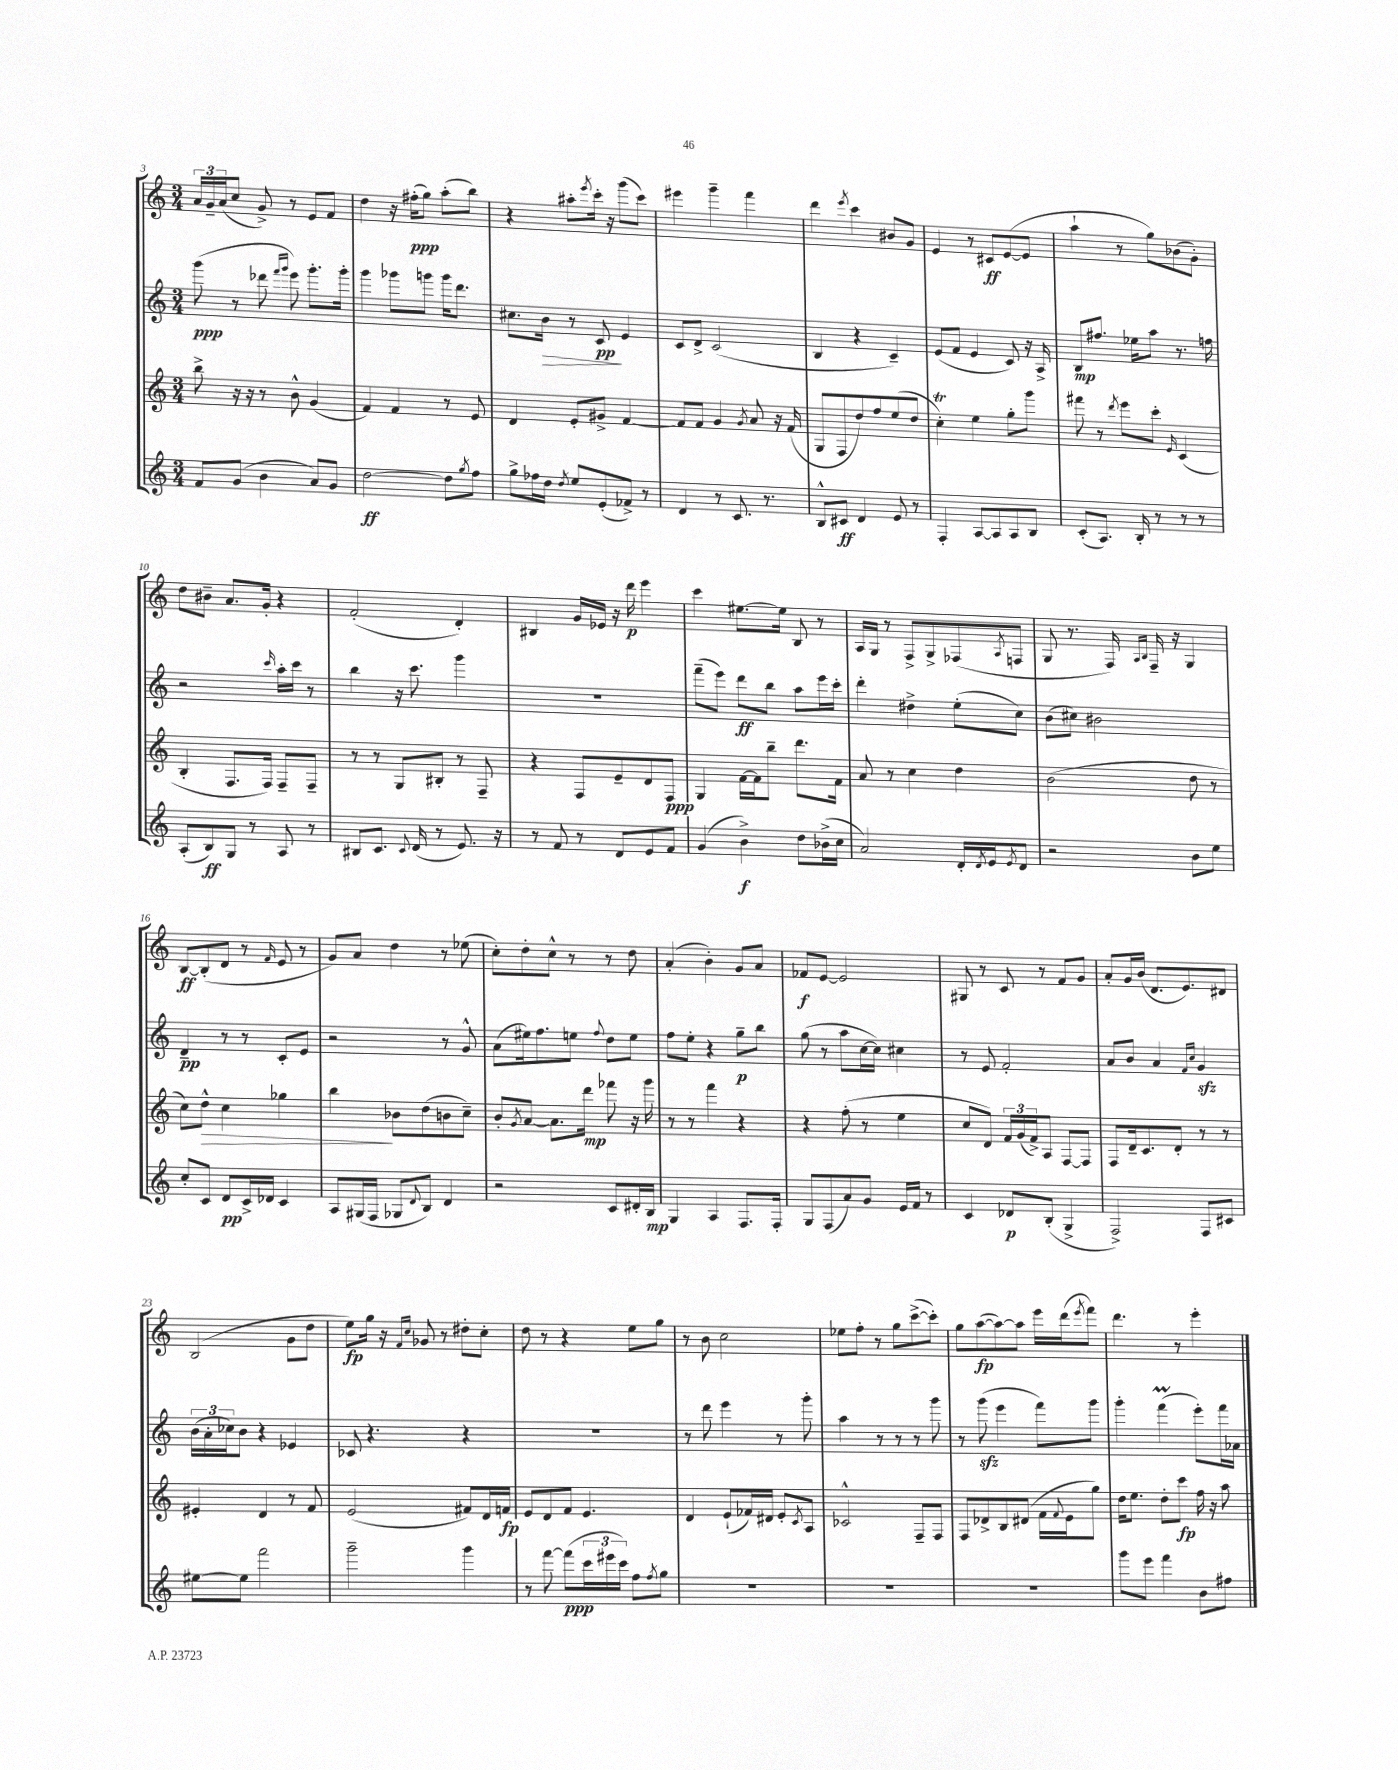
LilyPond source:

<<
\new StaffGroup <<
\new Staff = "s0" {
    \clef treble \key c \major \numericTimeSignature \time 3/4
    \tuplet 3/2 { a'16 g'16-- a'16( } c''8 g'8->) r8 e'8 f'8 |
    d''4 r16 fis''16-.\ppp( g''8) a''8-.( b''8) |
    r4 ais''8-. \acciaccatura { e'''8 } c'''16-. r16 g'''8( c'''8) |
    eis'''4 g'''4-- f'''4 |
    d'''4 \acciaccatura { e'''8 } c'''4 bis'8 g'8 |
    e'4 r8 cis'8\ff e'8~( e'8 |
    a''4-! r8 g''8) bes'8( g'8-.) |
    d''8 bis'8-- a'8. g'16-. r4 |
    f'2-.( d'4-.) |
    bis4 g'16 ees'16 r16 d'''16\p e'''4 |
    c'''4 eis''8.~ eis''16 b8 r8 |
    a16 g16 r8 f8-> g8-> fes8( \acciaccatura { a8 } f8 |
    g8 r8. f16) \grace { a16 b16 } f16-- r16 g4 |
    b8~\ff b8-.( d'8 r8 \grace { f'16 } e'8 r8 |
    g'8) a'8 d''4 r8 ees''8( |
    c''8-.) d''8-. c''8-^ r8 r8 d''8 |
    a'4-.( b'4-.) g'8 a'8 |
    fes'8\f e'8~ e'2 |
    gis8 r8 c'8 r8 f'8 g'8 |
    a'8-. g'16 b'16( d'8. e'8.) dis'8 |
    b2( g'8 d''8 |
    e''8\fp) g''16 r16 \grace { f'16 c''16 } ges'8 r8 dis''8-. c''8-. |
    d''8 r8 r4 e''8 g''8 |
    r8 b'8 c''2 |
    ees''8 f''8-. r8 g''8 c'''8~->( c'''8-.) |
    g''8 a''8~\fp( a''8~) a''8 e'''16 d'''16( \acciaccatura { e'''8 } f'''8) |
    d'''4. r8 e'''4-. \bar "|." |
}
\new Staff = "s1" {
    \clef treble \key c \major \numericTimeSignature \time 3/4
    g'''8\ppp( r8 des'''8 \grace { f'''16 g'''16 } e'''8) g'''8.-. g'''16-. |
    g'''4 ges'''8 g'''8 g'''16 d'''8. |
    cis''8. b'16\> r8 c'8\pp\! e'4 |
    c'8 d'8-> c'2( |
    b4 r4 c'4--) |
    e'8( f'8 e'4 c'8) r16 a16-> |
    b8\mp fis''8. ees''16 a''8 r8. f''16 |
    r2 \grace { c'''16 } a''16-. c'''16 r8 |
    b''4 r16 c'''8. g'''4 |
    R2. |
    f'''8--( e'''8) d'''8\ff b''8 a''8 e'''16 c'''16-. |
    d'''4-. dis''4-> e''8-.( c''8) |
    b'8( cis''8) bis'2 |
    d'4--\pp r8 r8 c'8-. e'8 |
    r2 r8 g'8-^ |
    a'8( eis''16) f''8. e''8 \appoggiatura { f''8 } d''8 e''8 |
    f''8 e''8-. r4 g''8--\p b''8 |
    g''8( r8 a''8 c''16~ c''16) cis''4 |
    r8 e'8 f'2-. |
    a'8 b'8 a'4 \grace { f'16 c''16 } g'4\sfz |
    \tuplet 3/2 { b'16( a'16-. ces''16) } b'8 r4 ees'4 |
    ces'8 r4. r4 |
    R2. |
    r8 d'''8 e'''4 r8 g'''8-. |
    a''4 r8 r8 r8 g'''8 |
    r8 g'''8\sfz( e'''4 f'''8) g'''8 |
    g'''4-. f'''4\prall( e'''8-.) f'''16 aes'16 \bar "|." |
}
\new Staff = "s2" {
    \clef treble \key c \major \numericTimeSignature \time 3/4
    b''8-> r16 r16 r8 b'8-^ g'4( |
    f'4) f'4 r8 e'8 |
    d'4 e'8-. gis'8-> f'4~ |
    f'8 f'8 g'4 \acciaccatura { g'8 } a'8 r16 f'16( |
    g8 f8 d''8) f''8 e''8( d''8 |
    c''4-.\trill) e''4 g''8-. g'''8 |
    fis'''8 r8 \acciaccatura { d'''8 } e'''8 c'''8-. \grace { e'16 } c'4( |
    b4-. f8. f16) f8-- f8-- |
    r8 r8 g8 bis8-. r8 f8-- |
    r4 f8 e'8-- d'8 f8\ppp |
    g4 f'16~ f'16 b''8-- d'''8. f'16 |
    a'8 r8 c''4 d''4 |
    b'2( d''8 r8 |
    c''8) d''8-^\> c''4 ges''4 |
    b''4\! bes'8 d''8( b'8 c''8--) |
    b'8-. \acciaccatura { g'8 } a'8~ a'8. d'''16\mp fes'''8 r16 g'''16 |
    r8 r8 f'''4 r4 |
    r4 f''8-.( r8 e''4 |
    c''8 d'8) \tuplet 3/2 { f'16 g'16( f'16->) } a8 f8~ f8 |
    f8 d'16-- c'8. d'8-. r8 r8 |
    eis'4-. d'4 r8 f'8 |
    e'2( fis'8) d'16 f'16\fp |
    e'8 d'8 f'8 e'4. |
    d'4 e'8-!( fes'16) dis'16 e'8-. \acciaccatura { c'8 } a8 |
    ces'2-^ f8-- f8 |
    f8 des'8-> b8 dis'8( f'16 \appoggiatura { f'8 } e'16 g''8) |
    d''16 e''8. d''8-. c'''8\fp f''16 r16 a''8 \bar "|." |
}
\new Staff = "s3" {
    \clef treble \key c \major \numericTimeSignature \time 3/4
    f'8 g'8( b'4 a'8) g'8 |
    d''2~\ff d''8 \acciaccatura { g''8 } f''8 |
    g''8-> fes''16 d''16 \acciaccatura { d''8 } e''8 e'8-.( fes'8->) r8 |
    d'4 r8 c'8. r8. |
    b8-^ cis'8\ff d'4 e'8 r8 |
    f4-. a8~ a8 a8 b8 |
    c'8-.( a8.) b16-. r8 r8 r8 |
    a8-.( b8\ff) g8 r8 a8 r8 |
    bis8 c'8. \appoggiatura { c'8 } d'16( r8 e'8.) r16 |
    r8 f'8 r8 d'8 e'8 f'8 |
    g'4( b'4->\f) d''8 bes'16->( c''16 |
    a'2) d'16-. \acciaccatura { d'8 } e'16 \acciaccatura { e'8 } d'8 |
    r2 b'8 e''8 |
    c''8-. c'8 d'8\pp c'16-> des'16 c'4 |
    a8 gis16( f16 ges8 \appoggiatura { d'8 } b8) d'4 |
    r2 c'8 dis'16-. b16\mp |
    g4 a4 f8. f16-. |
    g8 f8( a'8) g'8 e'16 f'16 r8 |
    c'4 des'8\p b8-.( g4-> |
    f2->) f8 cis'8 |
    eis''8~ eis''8 f'''2 |
    g'''2-- g'''4 |
    r8 f'''8~ f'''8\ppp( \tuplet 3/2 { c'''16 eis'''16 c'''16) } f''8 \acciaccatura { f''8 } g''8 |
    R2. |
    R2. |
    R2. |
    g'''8 e'''8 f'''4 b'8 fis''8 \bar "|." |
}
>>
>>
\layout { \context { \Score currentBarNumber = #3 } }
